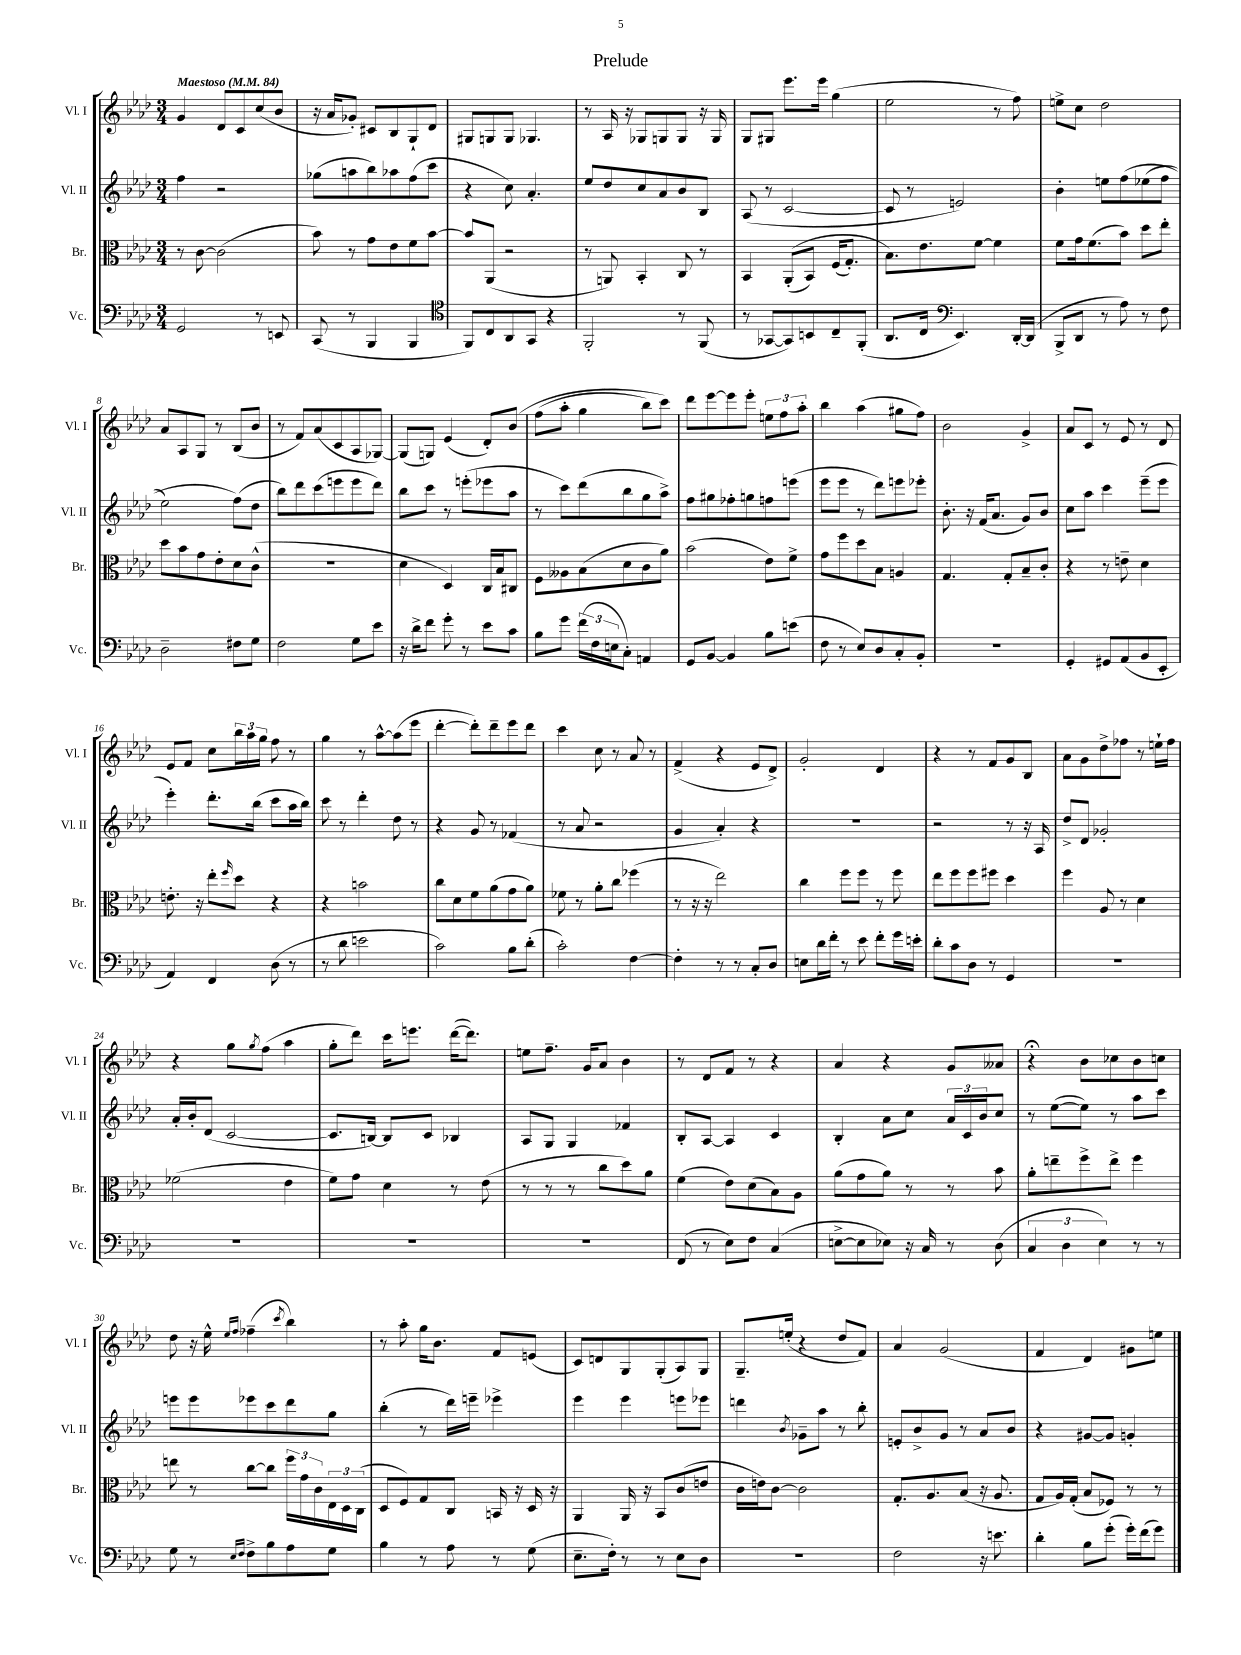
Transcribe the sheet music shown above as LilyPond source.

\header { title = "Prelude" }
<<
\new StaffGroup <<
\new Staff = "s0" \with { instrumentName = "Vl. I" shortInstrumentName = "Vl. I" } {
    \clef treble \key aes \major \numericTimeSignature \time 3/4 \tempo "Maestoso" 4 = 84
    g'4 des'8 c'8 c''8( bes'8 |
    r16 aes'16 ges'8-.) cis'8 bes8 g8-! des'8 |
    gis8 g8 g8 ges4. |
    r8 aes16 r16 ges8 g8 g8 r16 g16 |
    g8 gis8 ees'''8. ees'''16 g''4( |
    ees''2 r8 f''8) |
    e''8-> c''8 des''2 |
    aes'8 aes8 g8 r8 bes8( bes'8 |
    r8 f'8) aes'8( c'8 aes8 ges8~) |
    ges8( g8) ees'4( des'8-.) bes'8\( |
    f''8( aes''8-. g''4 bes''8) c'''8\) |
    des'''8 ees'''8~ ees'''8 ees'''8-. \tuplet 3/2 { e''8 f''8 aes''8-. } |
    bes''4 aes''4( gis''8 f''8) |
    bes'2 g'4-> |
    aes'8 c'8 r8 ees'8 r8 des'8 |
    ees'8 f'8 c''8 \tuplet 3/2 { bes''16 aes''16 g''16 } f''8 r8 |
    g''4 r8 aes''8~-^ aes''8( ees'''8 |
    des'''4~-. des'''8-.) des'''8-- ees'''8 des'''8 |
    c'''4 c''8 r8 aes'8 r8 |
    f'4->( r4 ees'8 des'8->) |
    g'2-. des'4 |
    r4 r8 f'8 g'8 bes8 |
    aes'8 g'8 des''8-> fes''8 r8 e''16-! fes''16 |
    r4 g''8 \acciaccatura { g''8 } f''8( aes''4 |
    g''8-. des'''8) c'''16 e'''8. des'''16~( des'''8.) |
    e''8 f''8.-- g'16 aes'8 bes'4 |
    r8 des'8 f'8 r8 r4 |
    aes'4 r4 g'8 aeses'8 |
    r4\fermata bes'8 ces''8 bes'8 c''8 |
    des''8 r16 ees''16-^ \grace { ees''16 f''16 } fes''4--( \acciaccatura { c'''8 } bes''4) |
    r8 aes''8-. g''16 bes'8. f'8 e'8( |
    c'8) d'8 g8 g8-.( aes8) g8 |
    g8.-- e''16-.( r4 des''8 f'8) |
    aes'4 g'2( |
    f'4 des'4) gis'8 e''8 \bar "|." |
}
\new Staff = "s1" \with { instrumentName = "Vl. II" shortInstrumentName = "Vl. II" } {
    \clef treble \key aes \major \numericTimeSignature \time 3/4
    f''4 r2 |
    ges''8( a''8 bes''8) aes''8 f''8( c'''8 |
    r4 c''8) aes'4.-. |
    ees''8 des''8 c''8 aes'8 bes'8 bes8 |
    aes8( r8 c'2~ |
    c'8 r8 e'2) |
    bes'4-. e''8 f''8\( ees''8( f''8 |
    ees''2) f''8(\) des''8 |
    bes''8) des'''8 c'''8( e'''8 e'''8 des'''8) |
    bes''8 c'''8 r8 e'''8-.( ees'''8 aes''8 |
    r8 c'''8) des'''8( bes''8 g''8 aes''8->) |
    f''8 gis''8 fes''8-. g''8 f''8 e'''8( |
    ees'''8 ees'''8 r8 des'''8) e'''8 ees'''8-. |
    bes'8.-. r16 f'16( aes'8. g'8) bes'8 |
    c''8 aes''8 c'''4 ees'''8--( ees'''8 |
    ees'''4-.) des'''8.-. bes''16( c'''8 aes''16 bes''16) |
    c'''8 r8 des'''4-. des''8 r8 |
    r4 g'8 r8 fes'4( |
    r8 aes'8 r2 |
    g'4 aes'4-.) r4 |
    R2. |
    r2 r8 r16 aes16 |
    des''8-> des'8 ges'2-. |
    aes'16-. bes'16-. des'8( c'2~ |
    c'8. b16~) b8 c'8 bes4 |
    aes8 g8 g4 fes'4 |
    bes8-. aes8~ aes4 c'4 |
    bes4-. aes'8 c''8 \tuplet 3/2 { aes'16 c'16 bes'16 } c''8 |
    r8 ees''8~( ees''8) r8 aes''8 c'''8 |
    e'''8 e'''8 ees'''8 c'''8 des'''8 g''8 |
    bes''4-.( r8 des'''16) e'''16-- ees'''4-> |
    ees'''4 ees'''4 e'''8 ees'''8 |
    d'''4 \acciaccatura { bes'8 } ges'8-- aes''8 r8 bes''8-. |
    e'8-. bes'8-> g'8 r8 aes'8 bes'8 |
    r4 gis'8~ gis'8 g'4-. \bar "|." |
}
\new Staff = "s2" \with { instrumentName = "Br." shortInstrumentName = "Br." } {
    \clef alto \key aes \major \numericTimeSignature \time 3/4
    r8 c'8~ c'2( |
    bes'8) r8 g'8 ees'8 f'8 bes'8~ |
    bes'8 aes,8( r2 |
    r8 a,8) bes,4-. c8 r8 |
    bes,4 aes,8-.(\( bes,8) f16( g8.-.) |
    bes8.\) ees'8. f'8~ f'4 |
    f'8 g'16 f'8.( bes'8) des''8 ees''8-. |
    des''8 bes'8 g'8 ees'8-. des'8 c'8-^( |
    R2. |
    des'4 des4) c16 bes16 cis8 |
    f8 aeses8 bes8( des'8 c'8 aes'8) |
    bes'2( ees'8) f'8-> |
    g'8 f''8 des''8 bes8 a4 |
    g4. g8-. bes8-- c'8-. |
    r4 r8 e'8-- des'4 |
    e'8.-. r16 ees''8-. \grace { f''16 } des''8 r4 |
    r4 b'2 |
    c''8 des'8 f'8 aes'8( g'8 aes'8) |
    fes'8 r8 aes'8-. c''8 fes''4( |
    r8 r16 r16 ees''2) |
    c''4 f''8 f''8 r8 f''8 |
    ees''8 f''8 f''8 fis''8 des''4 |
    f''4 aes8 r8 des'4 |
    fes'2( ees'4 |
    f'8) g'8 des'4 r8 ees'8( |
    r8 r8 r8 c''8 des''8) aes'8 |
    f'4( ees'8) des'8( bes8) aes8 |
    aes'8( g'8 aes'8) r8 r8 bes'8 |
    aes'8-. e''8-- f''8-> e''8-> f''4 |
    e''8 r8 c''8~ c''8 \tuplet 3/2 { f''16 g'16 c'16 } \tuplet 3/2 { ees16 des16 c16( } |
    des8 f8) g8 c8 b,16 r16 des16 r16 |
    aes,4 aes,16 r16 bes,8 c'8( e'8 |
    c'16 e'16) c'8~ c'2 |
    g8.-. aes8. bes8( r16 aes8. |
    g8 aes16) g16-.( bes8 fes8) r8 r8 \bar "|." |
}
\new Staff = "s3" \with { instrumentName = "Vc." shortInstrumentName = "Vc." } {
    \clef bass \key aes \major \numericTimeSignature \time 3/4
    g,2 r8 e,8 |
    c,8( r8 bes,,4 bes,,4 |
    \clef tenor f,8) c8 aes,8 g,8 r4 |
    f,2-. r8 f,8( |
    r8 ges,8~ ges,8) b,8 c8-- f,8-.( |
    aes,8. c16 \clef bass ees,4.) des,16~-. des,16( |
    bes,,8-> des,8 r8 aes8) r8 f8 |
    des2-- fis8 g8 |
    f2 g8 ees'8 |
    r16 des'16-> f'8 g'8-. r8 ees'8 c'8 |
    bes8 g'8 \tuplet 3/2 { f'16( f16 e16 } c8-.) a,4 |
    g,8 bes,8~ bes,4 bes8 e'8( |
    f8 r8 ees8) des8 c8-. bes,8-. |
    R2. |
    g,4-. gis,8 aes,8( bes,8 ees,8-. |
    aes,4) f,4 des8( r8 |
    r8 des'8 e'2 |
    c'2) bes8 des'8-.( |
    c'2-.) f4~ |
    f4-. r8 r8 c8-. des8 |
    e8 des'16 f'16-. r8 ees'8 f'8-. g'16 e'16-. |
    des'8-. c'8 des8 r8 g,4 |
    R2. |
    R2. |
    R2. |
    R2. |
    f,8( r8 ees8) f8 c4( |
    e8~-> e8 ees8) r16 c16 r8 des8( |
    \tuplet 3/2 { c4 des4 ees4) } r8 r8 |
    g8 r8 \grace { ees16 f16 } f8-> bes8 aes8 g8 |
    bes4 r8 aes8 r8 g8( |
    ees8.-- f16-.) r8 r8 ees8 des8 |
    R2. |
    f2 r16 e'8. |
    des'4-. bes8 g'8-.( g'16-.) f'16( g'8) \bar "|." |
}
>>
>>
